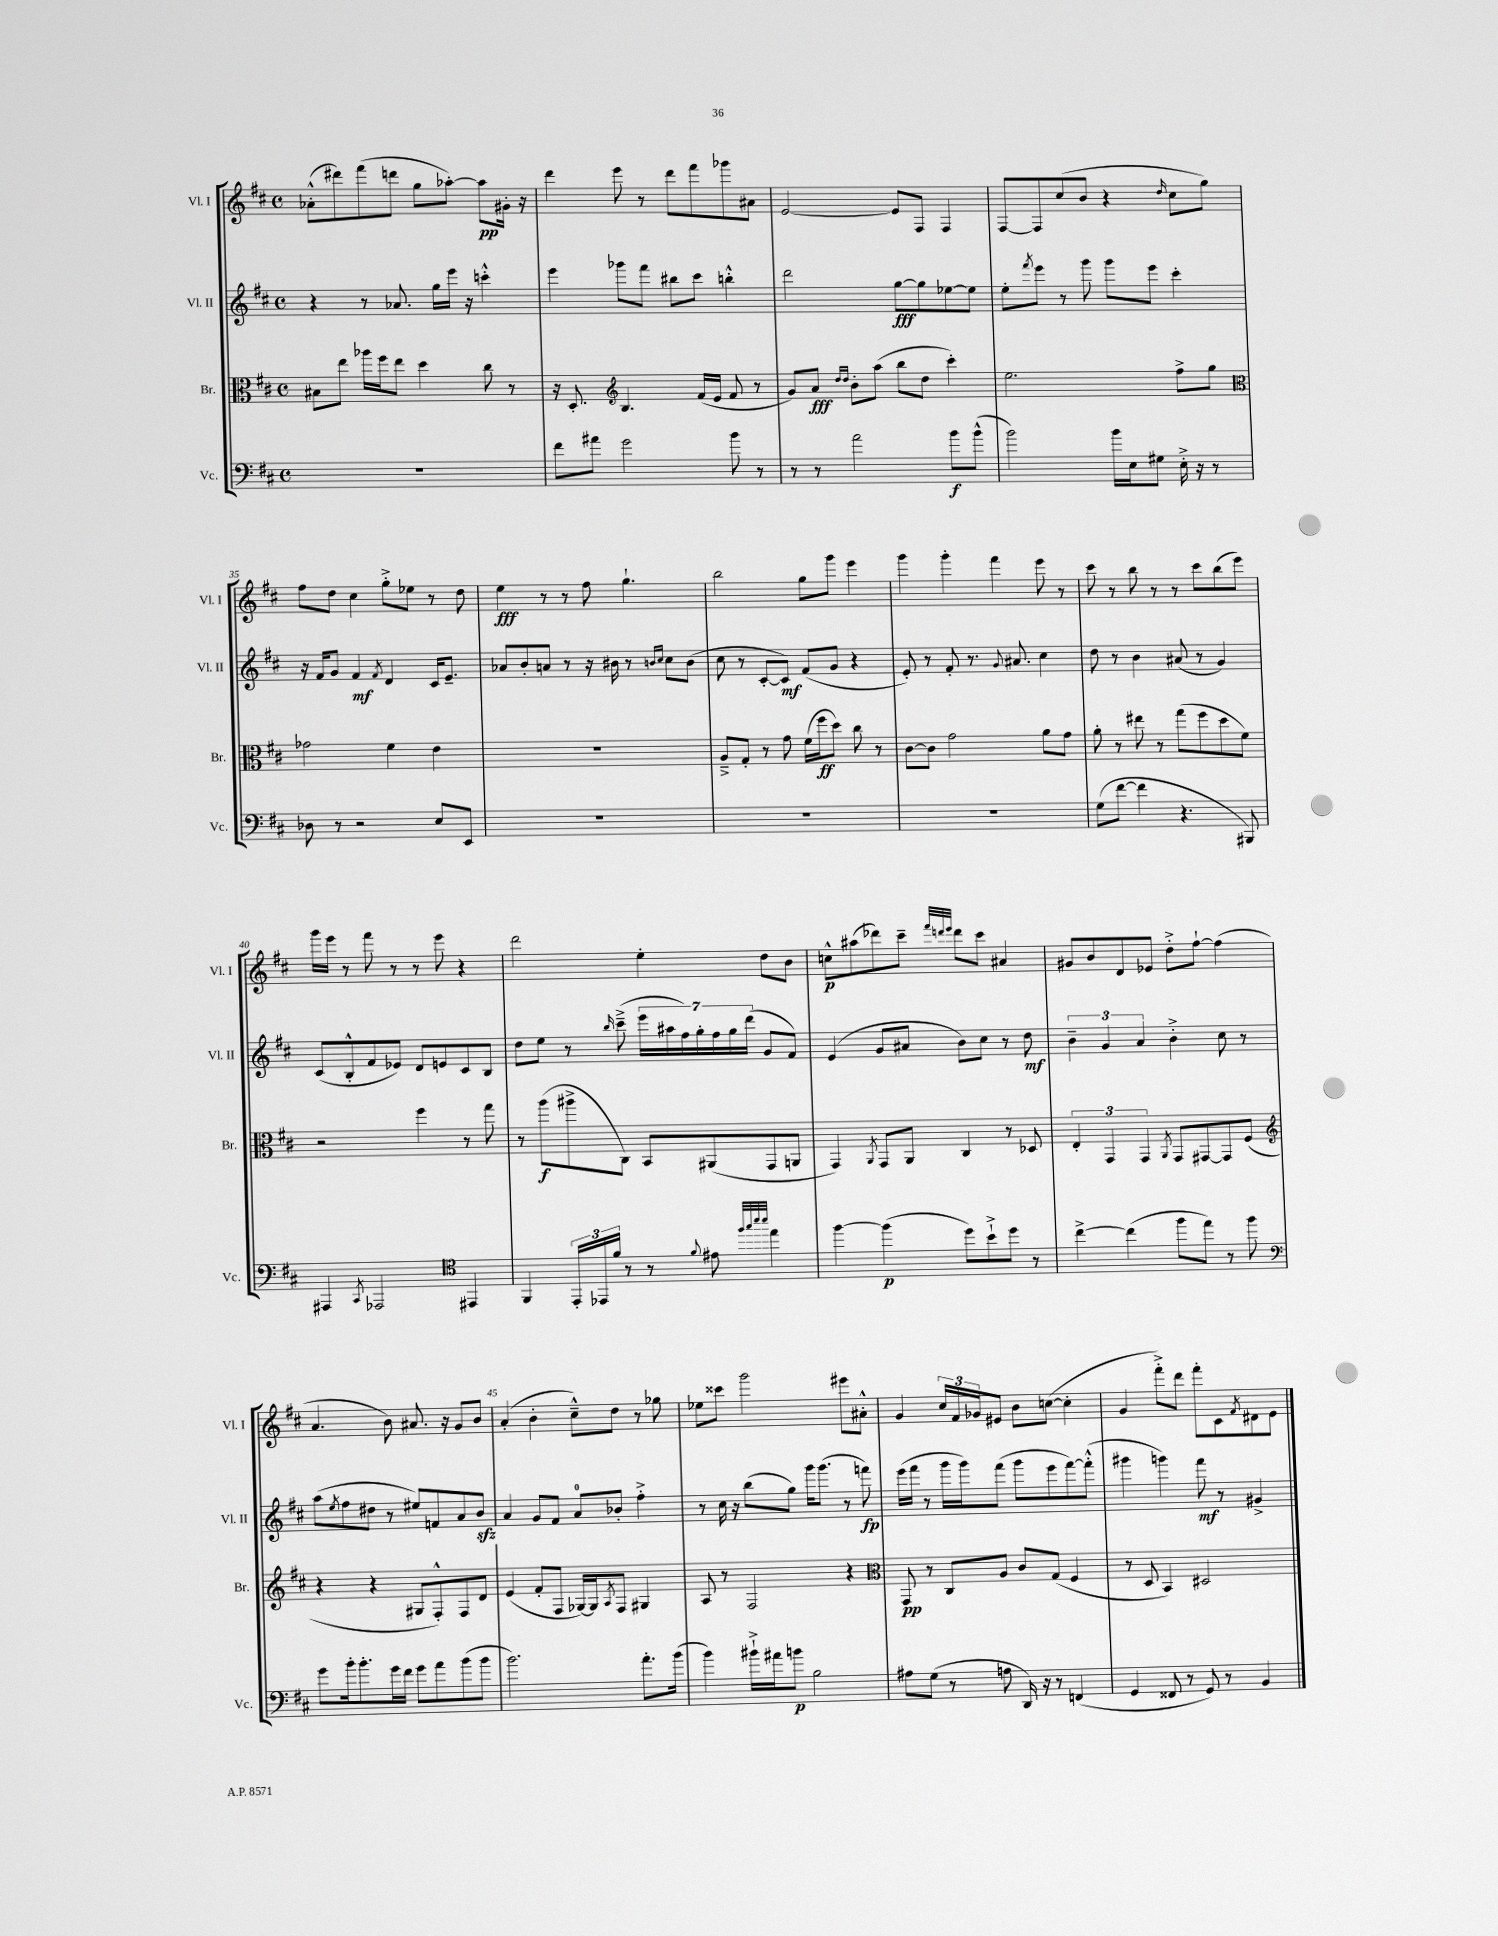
<<
\new StaffGroup <<
\new Staff = "s0" \with { instrumentName = "Vl. I" shortInstrumentName = "Vl. I" } {
    \clef treble \key d \major \defaultTimeSignature \time 4/4
    aes'8-.-^( dis'''8) fis'''8( d'''8 g''8 aes''8~-.) aes''8\pp gis'16-. r16 |
    d'''4 e'''8 r8 d'''8 fis'''8 ges'''8 ais'8 |
    e'2~ e'8 fis8 fis4 |
    fis8~ fis8 cis''8( b'8 r4 \grace { d''16 } cis''8 g''8) |
    fis''8 d''8 cis''4 g''8-.-> ees''8 r8 d''8 |
    e''4\fff r8 r8 fis''8 g''4.-! |
    b''2 g''8 g'''8 e'''4 |
    g'''4 g'''4-. fis'''4 e'''8 r8 |
    cis'''8 r8 b''8 r8 r8 cis'''8 b''8( e'''8) |
    g'''16 e'''16 r8 fis'''8 r8 r8 e'''8 r4 |
    d'''2 e''4-. d''8 b'8 |
    c''8-^\p ais''8( des'''8) cis'''8-- \grace { fis'''32 d'''32 e'''32 } d'''8 cis'''8 ais'4 |
    gis'8 b'8 d'8 ees'8 d''8-.-> fis''8~-! fis''4( |
    a'4. b'8) ais'8. r16 g'8 b'8 |
    a'4-.( b'4-. cis''8---^) d''8 r8 ges''8 |
    ees''8 cisis'''8 g'''2 eis'''8 ais'8-.-^ |
    g'4 \tuplet 3/2 { cis''16 fis'16 ges'16 } eis'8 b'8 c''8~( c''4-. |
    g'4 fis'''8-.->) d'''8 fis'''8-. cis'8 \acciaccatura { fis'8 } dis'8 e'8 \bar "|." |
}
\new Staff = "s1" \with { instrumentName = "Vl. II" shortInstrumentName = "Vl. II" } {
    \clef treble \key d \major \defaultTimeSignature \time 4/4
    r4 r8 aes'8. g''16 e'''16 r16 c'''4-.-^ |
    e'''4 ges'''8 fis'''8 bis''8 cis'''8 b''4-.-^ |
    d'''2 g''8~\fff g''8 ees''8~ ees''8 |
    e''8-. \acciaccatura { fis'''8 } e'''8 r8 g'''8 g'''8 e'''8 cis'''4-. |
    r16 fis'16 g'8 fis'4\mf \acciaccatura { fis'8 } d'4 cis'16 e'8.-- |
    aes'8 b'8-. a'8 r8 r16 bis'16 r8 \grace { b'16 cis''16 } cis''8 b'8( |
    cis''8 r8 cis'8~-. cis'8\mf) fis'8( g'8 r4 |
    e'8-.) r8 fis'8-. r8. \appoggiatura { g'8 } ais'8. cis''4 |
    d''8 r8 b'4 ais'8( r8 g'4) |
    cis'8( b8-.-^ fis'8 ees'8) d'8 e'8 cis'8 b8 |
    d''8 e''8 r8 \grace { b''16 } cis'''8--->( \tuplet 7/4 { e'''16 ais''16 fis''16) g''16-. fis''16 g''16 d'''16( } g'8 fis'8) |
    e'4( g'8 ais'8 b'8) cis''8 r8 d''8\mf |
    \tuplet 3/2 { b'4-- g'4 a'4 } b'4-.-> cis''8 r8 |
    a''8( \acciaccatura { e''8 } fis''8 dis''8 r8 eis''8) f'8 a'8 b'8\sfz |
    a'4 g'8 fis'8 a'8-0 bes'8-. fis''4-.-> |
    r8 cis''16 r16 b''8( g''8) g'''16 g'''8.( r8 f'''8\fp) |
    e'''16( fis'''16 r8 g'''16 g'''16) fis'''8( g'''8 e'''8 fis'''8~) fis'''8-.-^( |
    gis'''4 g'''4) fis'''8\mf r8 gis'4-> \bar "|." |
}
\new Staff = "s2" \with { instrumentName = "Br." shortInstrumentName = "Br." } {
    \clef alto \key d \major \defaultTimeSignature \time 4/4
    bis8 e''8 aes''16 fis''16 e''8 d''4 cis''8 r8 |
    r16 d8.-. \clef treble b4. fis'16( e'16 fis'8 r8 |
    g'8) a'8\fff \grace { d''16 d''16 } b'8-. a''8( b''8 d''8 cis'''4-.) |
    e''2. fis''8-> g''8 |
    \clef alto ges'2 fis'4 e'4 |
    R1 |
    a8---> g8-. r8 g'8 fis'16( fis''16\ff d''8) cis''8 r8 |
    cis'8~ cis'8 g'2 a'8 g'8 |
    a'8-. r8 eis''8 r8 g''8( fis''8 d''8 fis'8) |
    r2 fis''4 r8 g''8 |
    r8 a''8\f( ais''8-> cis8) b,8 ais,8( g,8 a,8 |
    g,4) \acciaccatura { a,8 } g,8 a,8 cis4 r8 des8 |
    \tuplet 3/2 { e4-. g,4 g,4 } \acciaccatura { a,8 } g,8 gis,8~ gis,8 fis8( |
    \clef treble r4 r4 gis8 fis8-.-^) fis8 d'8 |
    e'4( fis'8-. fis8 ges16~) ges16 \acciaccatura { a8 } fis8 gis4 |
    a8 r8 fis2 r4 |
    \clef alto g,8\pp r8 cis8 a8 cis'8 g8( fis4 |
    r8 d8 b,4) dis2 \bar "|." |
}
\new Staff = "s3" \with { instrumentName = "Vc." shortInstrumentName = "Vc." } {
    \clef bass \key d \major \defaultTimeSignature \time 4/4
    R1 |
    fis'8 ais'8 g'2 b'8 r8 |
    r8 r8 a'2 b'8\f b'8-^( |
    b'2) b'16 e16 gis8 e16-.-> r16 r8 |
    des8 r8 r2 e8 e,8 |
    R1 |
    R1 |
    R1 |
    g8( fis'8~ fis'4 r4. bis,,8) |
    ais,,4 \acciaccatura { cis,8 } aes,,2 \clef tenor eis,4 |
    fis,4 \tuplet 3/2 { e,16-. ees,16 fis'16 } r8 r8 \appoggiatura { fis'8 } eis'8 \grace { fis''32 g''32 b''32 b''32 } e''4 |
    fis''4~ fis''4\p( d''8) b'8-!-> d''8 r8 |
    cis''4~-> cis''4( fis''8 e''8) r8 fis''8 |
    \clef bass g'8 b'16-. b'8.-. g'16 fis'16 g'8 a'8 b'8( b'8 |
    b'2.) a'8.-. b'16( |
    b'4) bis'16-!-> ais'16 b'8\p b2 |
    ais8 g8( r8 a8 d,16) r16 r8 f,4( |
    g,4 fisis,8 r8 g,8) r8 b,4 \bar "|." |
}
>>
>>
\layout { \context { \Score currentBarNumber = #31 \override BarNumber.break-visibility = ##(#f #t #t) barNumberVisibility = #(every-nth-bar-number-visible 5) } }
